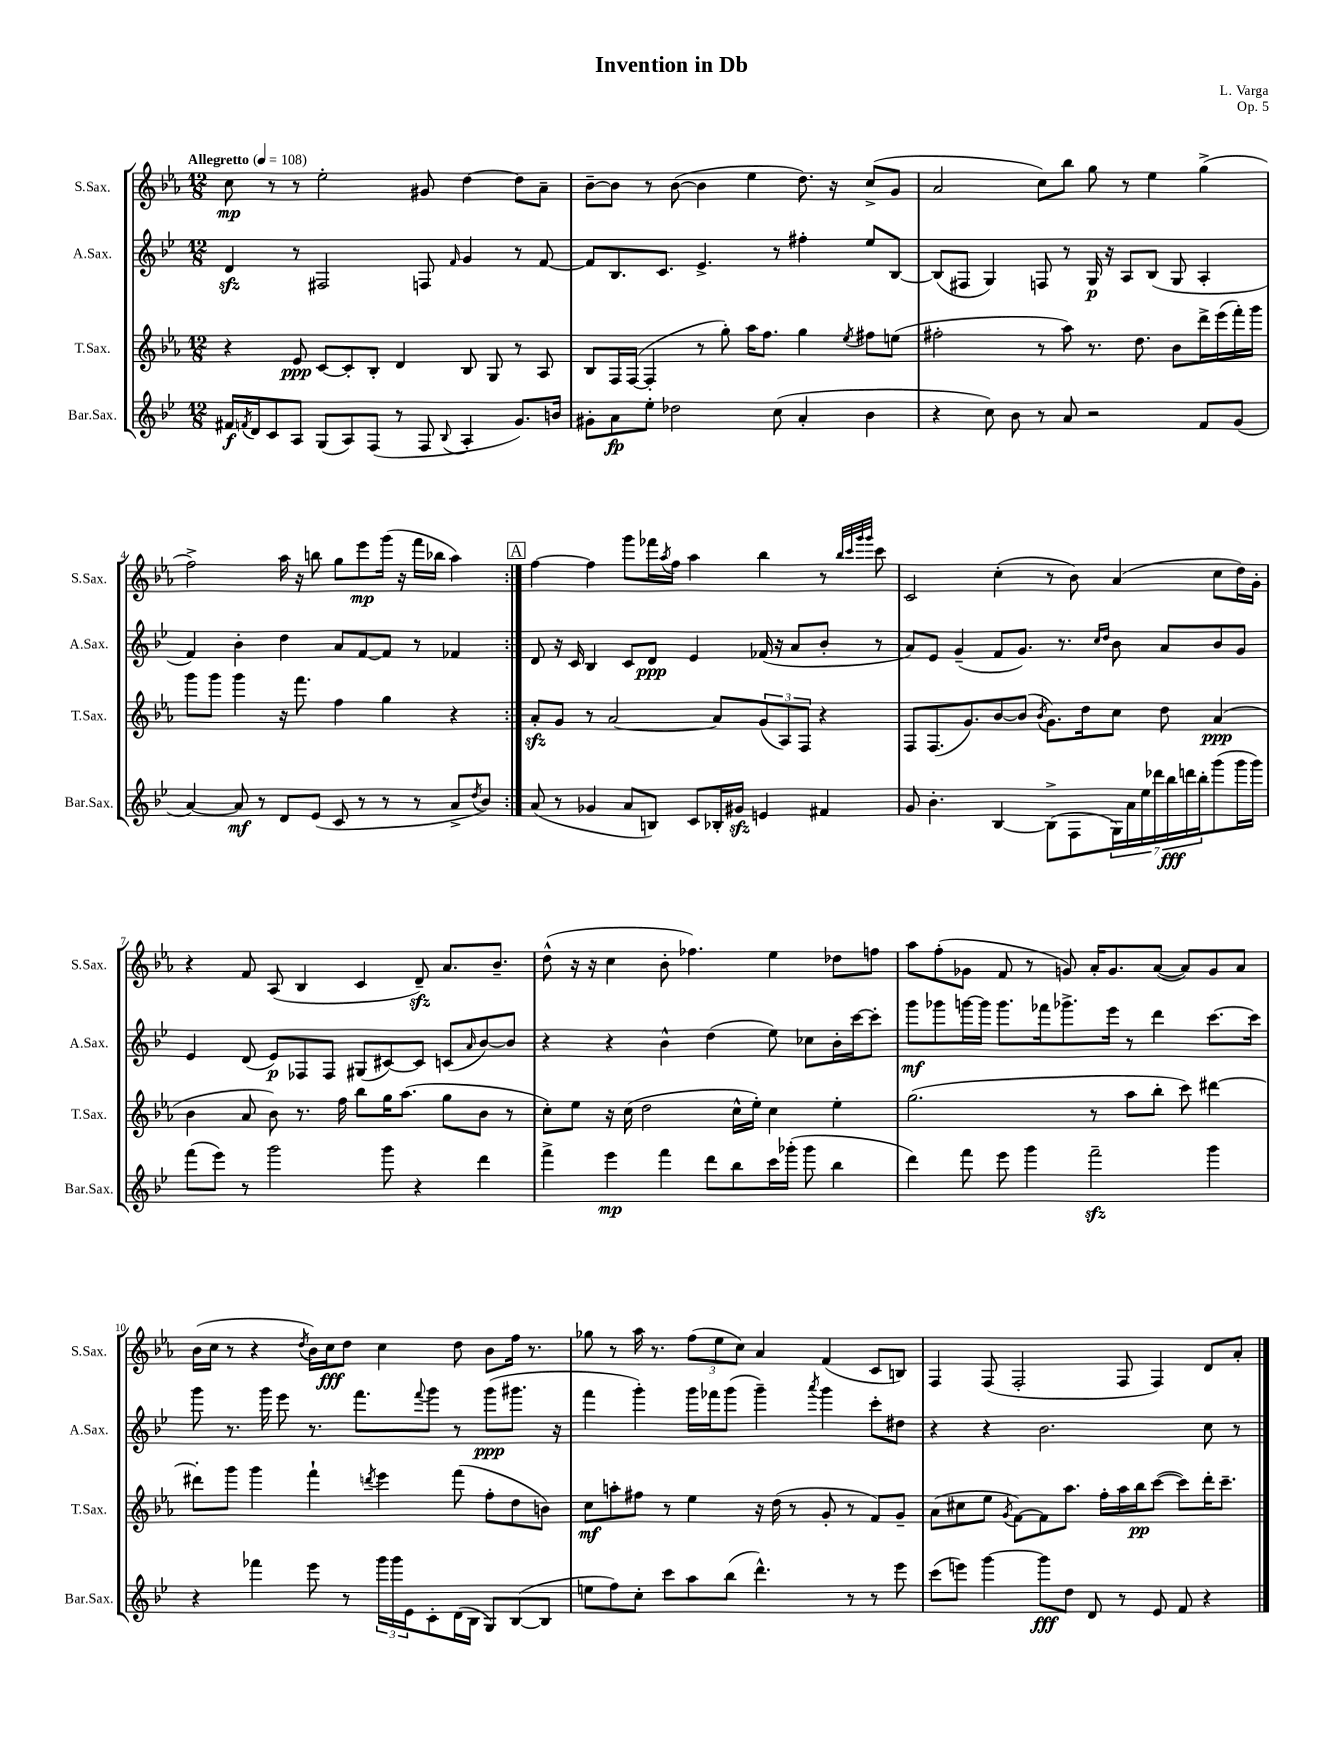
\header { title = "Invention in Db" composer = "L. Varga" opus = "Op. 5" }
<<
\new StaffGroup <<
\new Staff = "s0" \with { instrumentName = "S.Sax." shortInstrumentName = "S.Sax." } {
    \clef treble \key ees \major \numericTimeSignature \time 12/8 \tempo "Allegretto" 4 = 108
    \repeat volta 2 { c''8\mp r8 r8 ees''2-. gis'8 d''4~ d''8 aes'8-- |
    bes'8~-- bes'8 r8 bes'8~( bes'4 ees''4 d''8.) r16 c''8->( g'8 |
    aes'2 c''8) bes''8 g''8 r8 ees''4 g''4->( |
    f''2->) aes''16 r16 b''8 g''8 ees'''8\mp g'''16( r16 f'''16 bes''16 aes''4) | }
    \mark \markup { \box "A" } f''4~ f''4 g'''8 fes'''16 \acciaccatura { aes''8 } f''16 aes''4 bes''4 r8 \grace { bes''32 c'''32 g'''32 g'''32 } c'''8 |
    c'2 c''4-.( r8 bes'8) aes'4( c''8 d''16) g'16-. |
    r4 f'8 aes8( bes4 c'4 d'8--\sfz) aes'8. bes'8.-- |
    d''8-^( r16 r16 c''4 bes'8-. fes''4.) ees''4 des''8 f''8 |
    aes''8 f''8-.( ges'8 f'8 r8 g'8) aes'16-. g'8. aes'8~( aes'8) g'8 aes'8 |
    bes'16( c''16 r8 r4 \acciaccatura { d''8 } bes'16) c''16\fff d''8 c''4 d''8 bes'8 f''16 r8. |
    ges''8 r8 aes''16 r8. \tuplet 3/2 { f''8( ees''8 c''8) } aes'4 f'4( c'8 b8) |
    f4 f8( f2-. f8 f4) d'8 aes'8-. \bar "|." |
}
\new Staff = "s1" \with { instrumentName = "A.Sax." shortInstrumentName = "A.Sax." } {
    \clef treble \key bes \major \numericTimeSignature \time 12/8
    \repeat volta 2 { d'4\sfz r8 fis2 f8 \grace { f'16 } g'4 r8 f'8~ |
    f'8 bes8. c'8. ees'4.-> r8 fis''4-. ees''8 bes8~ |
    bes8( fis8 g4) f8 r8 g16\p r16 a8 bes8( g8 a4-. |
    f'4) bes'4-. d''4 a'8 f'8~ f'8 r8 fes'4 | }
    \mark \markup { \box "A" } d'8 r16 c'16 bes4 c'8 d'8\ppp ees'4 fes'16( r16 a'8 bes'8-. r8 |
    a'8) ees'8 g'4--( f'8 g'8.) r8. \grace { c''16 d''16 } bes'8 a'8 bes'8 g'8 |
    ees'4 d'8( ees'8\p) fes8 fes8 gis8( cis'8~) cis'8 c'8( \grace { a'16 } bes'8~) bes'8 |
    r4 r4 bes'4-^ d''4( ees''8) ces''8 bes'16-. c'''16~ c'''8-. |
    g'''8\mf ges'''8 g'''16~ g'''16 g'''8. fes'''16 ges'''8.-> ees'''16 r8 d'''4 c'''8.~ c'''16 |
    g'''8 r8. g'''16 ees'''8 r8. f'''8. \appoggiatura { f'''8 } g'''8 r8 g'''8\ppp( gis'''8. r16 |
    f'''4 g'''4-.) g'''16 fes'''16 g'''8( g'''4--) \acciaccatura { a'''8 } g'''4 c'''8-. dis''8 |
    r4 r4 bes'2. c''8 r8 \bar "|." |
}
\new Staff = "s2" \with { instrumentName = "T.Sax." shortInstrumentName = "T.Sax." } {
    \clef treble \key ees \major \numericTimeSignature \time 12/8
    \repeat volta 2 { r4 ees'8\ppp c'8~ c'8-. bes8-. d'4 bes8 g8 r8 aes8 |
    bes8 f16 f16~( f4-. r8 g''8-.) aes''16 f''8. g''4 \acciaccatura { ees''8 } fis''8 e''8( |
    fis''2-. r8 aes''8) r8. d''8. bes'8 d'''16-> ees'''16( f'''16-.) g'''16 |
    g'''8 g'''8 g'''4 r16 f'''8. f''4 g''4 r4 | }
    \mark \markup { \box "A" } aes'8-.\sfz g'8 r8 aes'2~ aes'8 \tuplet 3/2 { g'8( aes8) f8 } r4 |
    f8 f8.( g'8.) bes'8~ bes'8( \acciaccatura { bes'8 } g'8.) d''16 c''8 d''8 aes'4\ppp( |
    bes'4 aes'8 bes'8) r8. f''16 bes''8 g''16 aes''8.( g''8 bes'8 r8 |
    c''8-.) ees''8 r16 c''16( d''2 c''16-^ ees''16-.) c''4 ees''4-. |
    g''2.( r8 aes''8 bes''8-. c'''8) dis'''4~ |
    dis'''8-. g'''8 g'''4 f'''4-! \acciaccatura { d'''8 } ees'''4 f'''8( f''8-. d''8 b'8) |
    c''8\mf a''8-. fis''8 r8 ees''4 r16 d''16( r8 g'8-. r8 f'8) g'8-- |
    aes'8( cis''8 ees''8 \acciaccatura { g'8 } f'8~) f'8 aes''8. f''16-. aes''16 bes''16\pp c'''8~( c'''8) d'''16-. c'''8.-- \bar "|." |
}
\new Staff = "s3" \with { instrumentName = "Bar.Sax." shortInstrumentName = "Bar.Sax." } {
    \clef treble \key bes \major \numericTimeSignature \time 12/8
    \repeat volta 2 { fis'16\f \acciaccatura { f'8 } d'16 c'8 a8 g8( a8) f8( r8 f8 \appoggiatura { bes8 } a4-. g'8.) b'16 |
    gis'8-. a'8\fp ees''8-. des''2 c''8( a'4-. bes'4 |
    r4 c''8) bes'8 r8 a'8 r2 f'8 g'8( |
    a'4~) a'8\mf r8 d'8 ees'8( c'8 r8 r8 r8 a'8-> \acciaccatura { d''8 } bes'8) | }
    \mark \markup { \box "A" } a'8( r8 ges'4 a'8 b8) c'8 bes16-. gis'16\sfz e'4 fis'4 |
    g'8 bes'4.-. bes4~ bes8->( f8 \tuplet 7/4 { g16) a'16 ees''16 des'''16 bes''16\fff d'''16 bes''16-. } g'''8( g'''16 g'''16) |
    f'''8( ees'''8) r8 g'''2 g'''8 r4 d'''4 |
    f'''4-> ees'''4\mp f'''4 d'''8 bes''8 c'''16 ges'''16-.( ges'''8 bes''4 |
    d'''4) f'''8 ees'''8 g'''4 f'''2--\sfz g'''4 |
    r4 fes'''4 ees'''8 r8 \tuplet 3/2 { g'''16 g'''16 ees'16 } c'8-. d'16( bes16 g8) bes8~( bes8 |
    e''8 f''8) c''8-. c'''8 a''8 bes''8( d'''4.-^) r8 r8 ees'''8 |
    c'''8( e'''8) g'''4~ g'''8\fff d''8 d'8 r8 ees'8 f'8 r4 \bar "|." |
}
>>
>>
